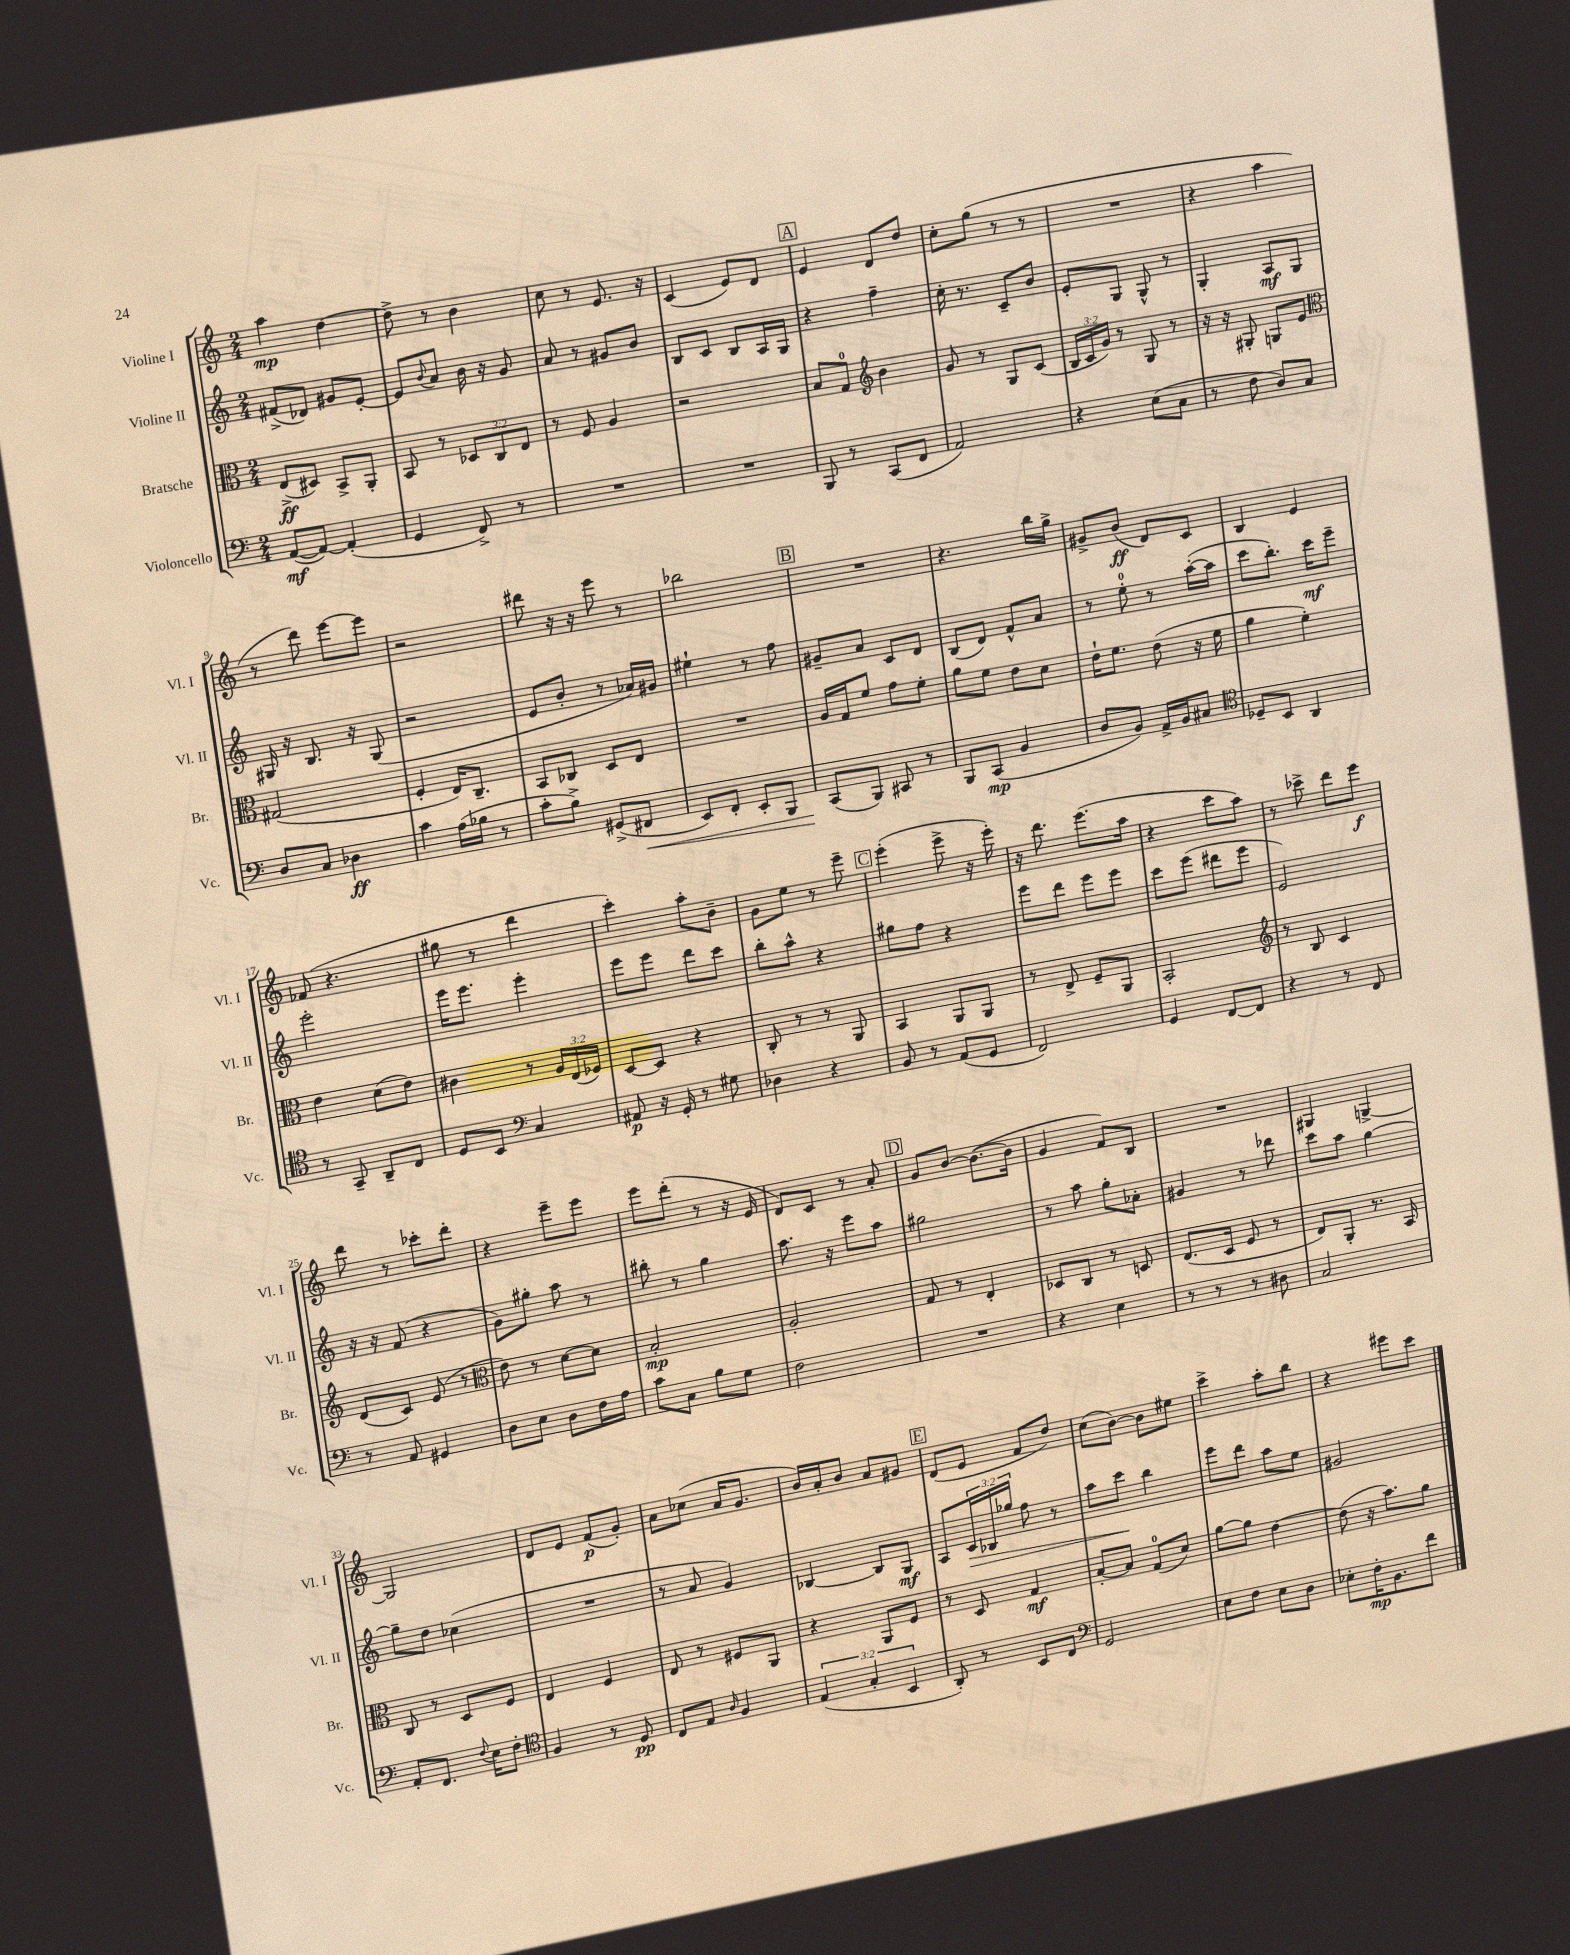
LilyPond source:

<<
\new StaffGroup <<
\new Staff = "s0" \with { instrumentName = "Violine I" shortInstrumentName = "Vl. I" } {
    \clef treble \key c \major \numericTimeSignature \time 2/4
    a''4\mp d''4~ |
    d''8-> r8 b'4 |
    c''8 r8 e'8. r16 |
    c'4( e'8) d'8 |
    \mark \markup { \box "A" } e'4 d'8 d''8 |
    c''8-. g''8( r8 r8 |
    R2 |
    r4 a''4 |
    r8 d'''8) e'''8~ e'''8 |
    r2 |
    dis'''8 r16 r16 e'''8 r8 |
    bes''2 |
    \mark \markup { \box "B" } R2 |
    r4. b''16 g''16-> |
    gis'8-> b'8\ff( d'8) c'8 |
    b4 e'4 |
    fes'8( r4. |
    gis''8 r8 d'''4 |
    c'''4-.) a''8-. b'8-- |
    g'8 e''8 r8 e'''8-- |
    \mark \markup { \box "C" } e'''4-.( e'''8-> r16 e'''16-.) |
    r16 d'''8. e'''8.( a''16 |
    r4 c'''8 a''8) |
    r8 ces'''8-> d'''8 e'''8\f |
    d'''8 r8 ces'''8-. d'''8-. |
    r4 e'''8-- e'''8 |
    e'''8 d'''8-.( r8 r16 e'16 |
    d'8) c'8 r8 a'8-. |
    \mark \markup { \box "D" } g'8 b'8~ b'8.~( b'16 |
    g'4 f'8) b8 |
    R2 |
    gis4 g4~-> |
    g2 |
    d'8 e'8 f'8\p( g'8-.) |
    a'8 ces''8( a'16 g'8. |
    b'16) a'16-. b'8 a'8 gis'8 |
    \mark \markup { \box "E" } d'8( e'8 f'8 d''8) |
    c''8( b'8~) b'8 eis''8 |
    c'''4-> a''8-. b''8 |
    r4 eis'''8 c'''8 \bar "|." |
}
\new Staff = "s1" \with { instrumentName = "Violine II" shortInstrumentName = "Vl. II" } {
    \clef treble \key c \major \numericTimeSignature \time 2/4 \override Staff.TupletNumber.text = #tuplet-number::calc-fraction-text
    fis'8->( des'8) gis'8 e'8~-. |
    e'8 \appoggiatura { b'8 } a'8 b'16 r16 g'8 |
    a'8 r8 gis'8 b'8 |
    b8 c'8 b8 a16 g16 |
    \mark \markup { \box "A" } r4 f''4-- |
    c''16-. r8. c'8-- b'8 |
    e'8-. g8 g8-^ r8 |
    g4-. a8\mf g8 |
    gis16 r16 b8. r16 gis8( |
    r2 |
    e'8 b'8-. r8 aes'16) gis'16 |
    eis''4-! r8 f''8 |
    \mark \markup { \box "B" } gis'8-- a'8 c'8 d'8 |
    b8( d'8) f'8-^ a'8 |
    r8 e''8-0-. r8 a''16~-.( a''16 |
    c'''8 b''8.-.) c'''16\mf e'''8-- |
    e'''2-. |
    e'''16 e'''8. e'''4-. |
    e'''8 e'''8 d'''8 c'''8 |
    b''8-. a''8-^ r4 |
    \mark \markup { \box "C" } gis''8 f''8 r4 |
    e'''8 d'''8 e'''8 e'''8 |
    c'''8 e'''8( dis'''8 e'''8 |
    e'2) |
    r16 r16 f'8( r4 |
    g'8) gis''8-. a''8 r8 |
    bis''8-. r8 g''4 |
    a''8. r16 e'''8 a''8 |
    \mark \markup { \box "D" } gis''2 |
    r8 a''8 g''8-. aes'8-. |
    gis'4 r8 des'''8 |
    c'''8 a''8 g''4~ |
    g''8-- d''8 ces''4( |
    R2 |
    r8 a'8 g'4) |
    bes4~ bes8 g8\mf |
    \mark \markup { \box "E" } a8 \tuplet 3/2 { c'16\> bes16 ges''16 } f''8 r8 |
    a''8 c'''8\! b''4 |
    e'''8 d'''8 a''8 e''8 |
    gis'2 \bar "|." |
}
\new Staff = "s2" \with { instrumentName = "Bratsche" shortInstrumentName = "Br." } {
    \clef alto \key c \major \numericTimeSignature \time 2/4 \override Staff.TupletNumber.text = #tuplet-number::calc-fraction-text
    e8->\ff( dis8) b,8-> a,8-. |
    b,8 r8 \tuplet 3/2 { des8 c8 e8 } |
    r8 f8 a4 |
    r2 |
    \mark \markup { \box "A" } b8 g8-0 \clef treble b'4 |
    g'8 r8 g8 c'8( |
    \tuplet 3/2 { b16 c'16 g'16) } r8 g8 r8 |
    r16 r16 gis8-. g8 e'8 |
    \clef alto gis2( |
    f4-. e16) c8.-- |
    b,8 ces8 d8 e8 |
    R2 |
    \mark \markup { \box "B" } a16 g16 f'8 g'8 f'8-. |
    a'8 f'8 e'8 d'8 |
    e'16-! f'8. e'8( r16 f'16 |
    a'4 f'4-.) |
    e'4 d'8( e'8) |
    cis'4 r8 \tuplet 3/2 { a16 e16( fes16) } |
    d8~ d8 r4 |
    c8-. r8 r8 a,8 |
    \mark \markup { \box "C" } b,4 a,8 a,8 |
    r8 e8-> f8-- a,8 |
    b,2-. |
    \clef treble r8 b8 c'4 |
    d'8( c'8) e'8( r8 |
    \clef alto e'8) r8 d'8~ d'8 |
    b2-.\mp |
    a2-. |
    \mark \markup { \box "D" } g8 r8 e4-. |
    des8 c8 r8 d8 |
    e8.( d16 f8 r8 |
    e8) a,8-. r8. b,16 |
    c8 r8 d8 f8 |
    e4 f4 |
    e8 r8 fis8 a,8 |
    r4 a,8 f8 |
    \mark \markup { \box "E" } r8 d8 g4\mf |
    b8~-. b8 g8-0( d'8) |
    a'8~ a'8 e'4~ |
    e'8( r16 b'8.) a'8 \bar "|." |
}
\new Staff = "s3" \with { instrumentName = "Violoncello" shortInstrumentName = "Vc." } {
    \clef bass \key c \major \numericTimeSignature \time 2/4 \override Staff.TupletNumber.text = #tuplet-number::calc-fraction-text
    a,8~\mf( a,8~) a,4-.( |
    g,4 f,8->) r8 |
    R2 |
    R2 |
    \mark \markup { \box "A" } b,,8 r8 c,8( f,8 |
    a,2) |
    r4 e8( c8 |
    r8 f8 d8) c8 |
    d8 c8 des4\ff |
    c'4 a16( bes16 r8 |
    c'8-. b8->) gis,8->( fis,8\< |
    e,8) f,8-. e,8-. b,,8 |
    \mark \markup { \box "B" } c,8\!( b,,8) cis,8 r8 |
    b,,8 c,8\mp( b,4 |
    d8 b,8) a,16-> b,16 cis8 |
    \clef tenor des8-- b,8 a,4 |
    r8 g,8-- a,8-- c8 |
    d8 b,8 \clef bass c4 |
    ais,8\p r16 g,16-. r8 gis8 |
    des4 r4 |
    \mark \markup { \box "C" } b,8 r8 a,8( g,8 |
    f,2) |
    g,4 f,8~ f,8 |
    r4 r8 f,8 |
    r8 a,8 gis,4 |
    d8 e8 d8 f16 a16 |
    c'8 c8 b8 g8 |
    f2 |
    \mark \markup { \box "D" } R2 |
    r4 e4 |
    r8 r8 r8 dis8 |
    c2 |
    a,8-. f,8. \appoggiatura { f8 } e16 f8-. |
    \clef tenor f4 r8 d8\pp |
    c8 e8 \grace { a16 } f4 |
    \tuplet 3/2 { e4( g4-. b,4 } |
    \mark \markup { \box "E" } a,8-.) r8 b,8 c8 |
    \clef bass g,2 |
    e8 f8 e8 d8 |
    ees8-. f16-.\mp b,8. f'8 \bar "|." |
}
>>
>>
